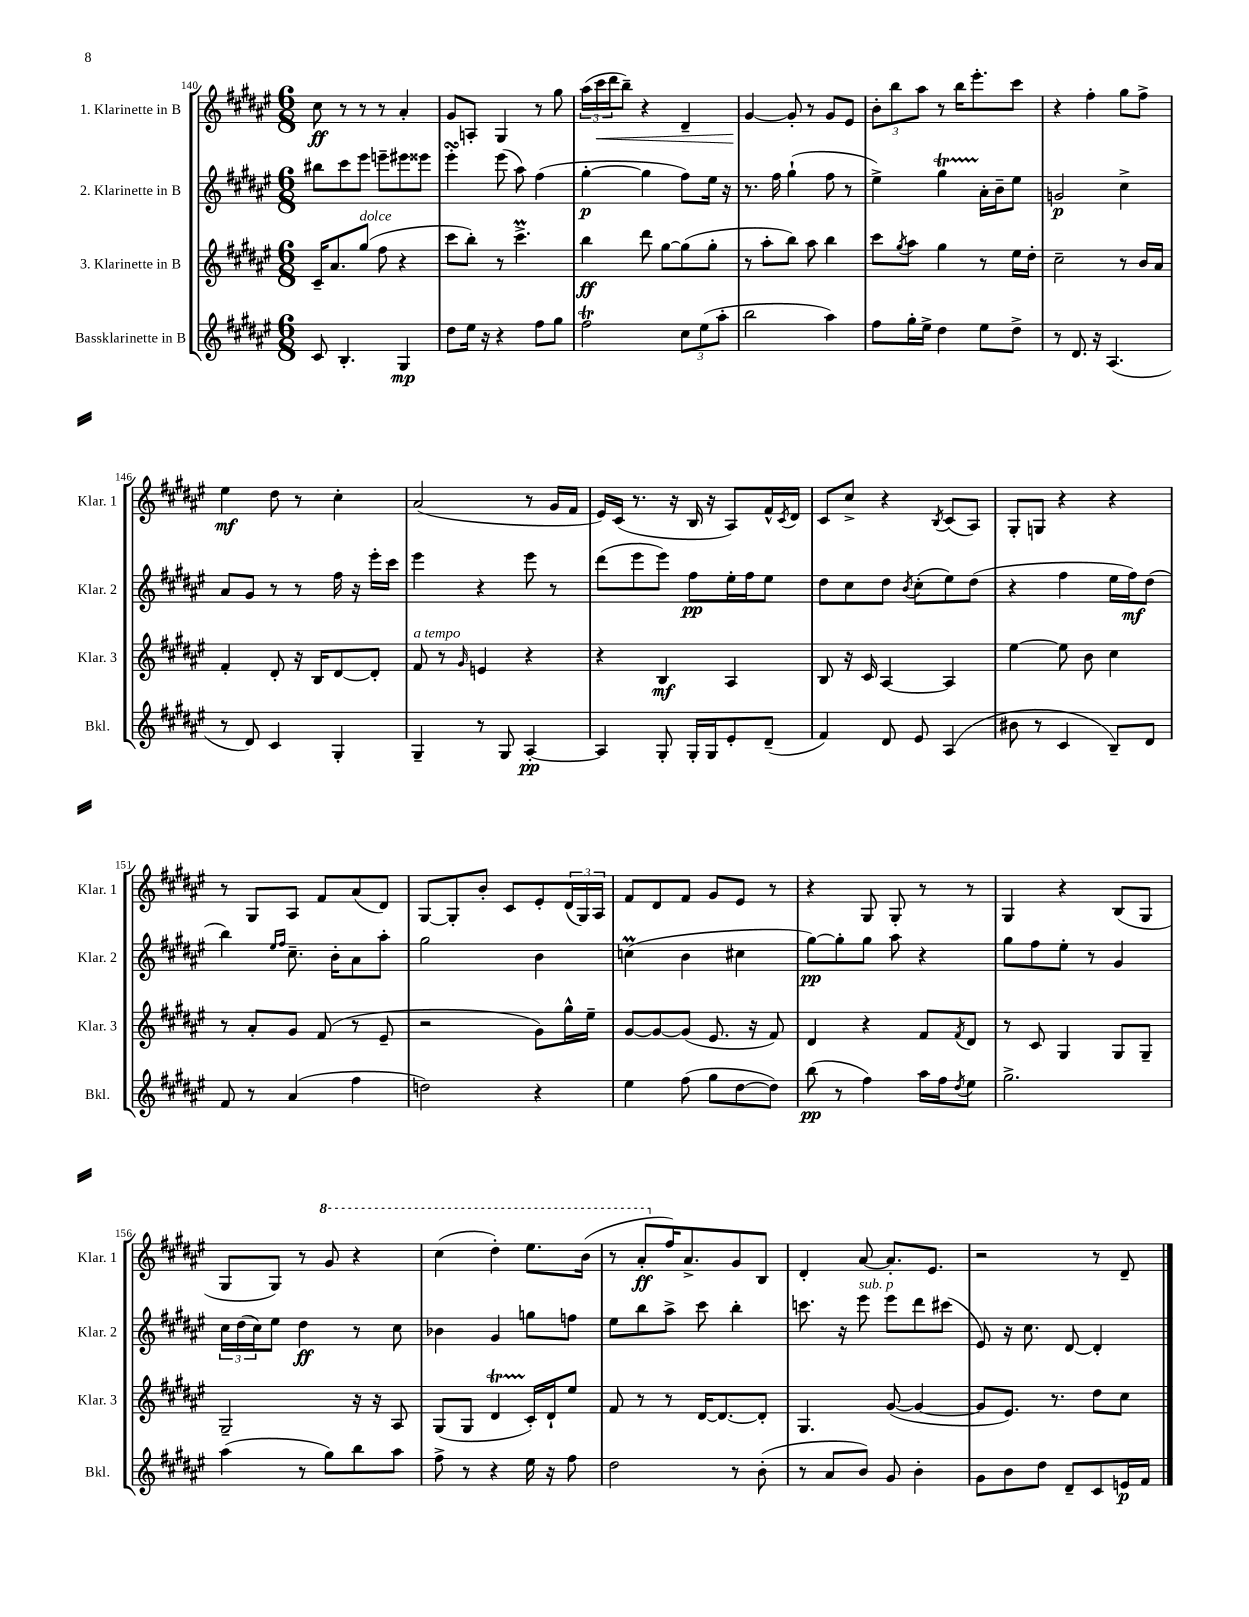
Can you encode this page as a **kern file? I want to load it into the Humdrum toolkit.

**kern	**dynam	**kern	**dynam	**kern	**dynam	**kern	**dynam
*part4	*part4	*part3	*part3	*part2	*part2	*part1	*part1
*staff4	*staff4	*staff3	*staff3	*staff2	*staff2	*staff1	*staff1
*I"Bassklarinette in B	*	*I"3. Klarinette in B	*	*I"2. Klarinette in B	*	*I"1. Klarinette in B	*
*I'Bkl.	*	*I'Klar. 3	*	*I'Klar. 2	*	*I'Klar. 1	*
*clefG2	*	*clefG2	*	*clefG2	*	*clefG2	*
*k[f#c#g#d#a#e#]	*	*k[f#c#g#d#a#e#]	*	*k[f#c#g#d#a#e#]	*	*k[f#c#g#d#a#e#]	*
*M6/8	*	*M6/8	*	*M6/8	*	*M6/8	*
=140	=140	=140	=140	=140	=140	=140	=140
8c#/	.	16c#~/KL	.	8bb#X\L	.	8cc#\	ff
.	.	8.a#/	.	.	.	.	.
4.B'/	.	.	.	8ccc#\	.	8r	.
!	!	!LO:TX:a:i:t=dolce	!	!	!	!	!
.	.	(8gg#/J	.	8eee#\J	.	8r	.
.	.	8ff#\	.	8eeen~\L	.	8r	.
4G#/	mp	4r	.	8eee#X\	.	4a#'/	.
.	.	.	.	8eee##X\J	.	.	.
=141	=141	=141	=141	=141	=141	=141	=141
8dd#\L	.	8ccc#\L	.	4eee#sSsS'\	.	8g#/L	.
16ee#\Jk	.	8bb'\J)	.	.	.	8An'/J	.
16r	.	.	.	.	.	.	.
4r	.	8r	.	(8eee#\	.	4G#/	.
.	.	4.ccc#M^\	.	8aa#\)	.	.	.
8ff#\L	.	.	.	(4ff#\	.	8r	.
8gg#\J	.	.	.	.	.	8gg#\	.
=142	=142	=142	=142	=142	=142	=142	=142
2ff#T\	.	4bb\	ff	[4gg#'\	p	(24aa#\LL	.
!	!	!	!	!	!	!	!LO:HP:b
.	.	.	.	.	.	24ccc#\	<
.	.	.	.	.	.	24ddd#\J	.
.	.	.	.	.	.	8bb~\J)	.
.	.	8ddd#\	.	4gg#\]	.	4r	.
.	.	[8gg#\L	.	.	.	.	.
12cc#\L	.	(8gg#\]	.	8ff#\L)	.	4d#~/	.
(12ee#\	.	.	.	.	.	.	.
.	.	8gg#'\J	.	16ee#\Jk	.	.	.
12aa#'\J	.	.	.	.	.	.	.
.	.	.	.	16r	.	.	.
=143	=143	=143	=143	=143	=143	=143	=143
2bb\	.	8r	.	8.r	.	[4g#/	.
.	.	8aa#'\L	.	.	.	.	.
.	.	.	.	16ff#\	.	.	.
.	.	8bb\J)	.	(4gg#`\	.	8g#'/]	[
.	.	8aa#\	.	.	.	8r	.
4aa#\)	.	4bb\	.	8ff#\	.	8g#/L	.
.	.	.	.	8r	.	8e#/J	.
=144	=144	=144	=144	=144	=144	=144	=144
8ff#\L	.	8ccc#\L	.	4ee#^\)	.	12b'\L	.
.	.	.	.	.	.	12bb\	.
.	.	8qgg#/	.	.	.	.	.
16gg#'\L	.	8aa#\J	.	.	.	.	.
.	.	.	.	.	.	12aa#\J	.
16ee#^\JJ	.	.	.	.	.	.	.
4dd#\	.	4gg#\	.	4gg#T\	.	8r	.
.	.	.	.	.	.	16bb\KL	.
.	.	.	.	.	.	8.eee#'\	.
8ee#\L	.	8r	.	16a#'\LL	.	.	.
.	.	.	.	16b~\J	.	.	.
8dd#^\J	.	16ee#\LL	.	8ee#\J	.	8ccc#\J	.
.	.	16dd#'\JJ	.	.	.	.	.
=145	=145	=145	=145	=145	=145	=145	=145
8r	.	2cc#~\	.	2gn/	p	4r	.
8.d#/	.	.	.	.	.	.	.
.	.	.	.	.	.	4ff#'\	.
16r	.	.	.	.	.	.	.
(4.A#/	.	.	.	.	.	.	.
.	.	8r	.	4cc#^\	.	8gg#\L	.
.	.	16b/LL	.	.	.	8ff#^\J	.
.	.	16a#/JJ	.	.	.	.	.
!!LO:LB:g=z
=146	=146	=146	=146	=146	=146	=146	=146
8r	.	4f#'/	.	8a#/L	.	4ee#\	mf
8d#/)	.	.	.	8g#/J	.	.	.
4c#/	.	8d#'/	.	8r	.	8dd#\	.
.	.	16r	.	8r	.	8r	.
.	.	16B/KL	.	.	.	.	.
4G#'/	.	[8d#/	.	16ff#\	.	4cc#'\	.
.	.	.	.	16r	.	.	.
.	.	8d#'/J]	.	16eee#'\LL	.	.	.
.	.	.	.	16ccc#\JJ	.	.	.
=147	=147	=147	=147	=147	=147	=147	=147
!	!	!LO:TX:a:i:t=a tempo	!	!	!	!	!
4G#~/	.	8f#/	.	4eee#\	.	(2a#/	.
.	.	8r	.	.	.	.	.
.	.	16qqg#/	.	.	.	.	.
8r	.	4en/	.	4r	.	.	.
8G#/	.	.	.	.	.	.	.
[4A#'/	pp	4r	.	8eee#\	.	8r	.
.	.	.	.	8r	.	16g#/LL	.
.	.	.	.	.	.	16f#/JJ	.
=148	=148	=148	=148	=148	=148	=148	=148
4A#/]	.	4r	.	(8ddd#\L	.	16e#/LL)	.
.	.	.	.	.	.	(16c#/JJ	.
.	.	.	.	8eee#\	.	8.r	.
8G#'/	.	4B/	mf	8eee#\J)	.	.	.
.	.	.	.	.	.	16r	.
16G#'/LL	.	.	.	8ff#\L	pp	16B/	.
16G#/J	.	.	.	.	.	16r	.
8e#'/	.	4A#/	.	16ee#'\L	.	8A#/L)	.
.	.	.	.	16ff#\J	.	.	.
(8d#~/J	.	.	.	8ee#\J	.	16f#^^/L	.
.	.	.	.	.	.	8qc#/	.
.	.	.	.	.	.	16d#/JJ	.
=149	=149	=149	=149	=149	=149	=149	=149
4f#/)	.	8B/	.	8dd#\L	.	8c#/L	.
.	.	16r	.	8cc#\	.	8cc#^/J	.
.	.	16c#/	.	.	.	.	.
8d#/	.	[4A#/	.	8dd#\J	.	4r	.
.	.	.	.	8qb/	.	.	.
8e#/	.	.	.	(8cc#'\L	.	.	.
.	.	.	.	.	.	8qB/	.
(4A#/	.	4A#/]	.	8ee#\)	.	(8c#/L	.
.	.	.	.	(8dd#\J	.	8A#/J)	.
=150	=150	=150	=150	=150	=150	=150	=150
8b#X\	.	[4ee#\	.	4r	.	8G#'/L	.
8r	.	.	.	.	.	8Gn/J	.
4c#/	.	8ee#\]	.	4ff#\	.	4r	.
.	.	8b\	.	.	.	.	.
8B~/L)	.	4cc#\	.	16ee#\LL	.	4r	.
.	.	.	.	16ff#\J)	mf	.	.
8d#/J	.	.	.	(8dd#\J	.	.	.
!!LO:LB:g=z
=151	=151	=151	=151	=151	=151	=151	=151
8f#/	.	8r	.	4bb\)	.	8r	.
8r	.	8a#'/L	.	.	.	8G#/L	.
.	.	.	.	16qqee#/LL	.	.	.
.	.	.	.	16qqff#/JJ	.	.	.
(4a#/	.	8g#/J	.	8.cc#~\	.	8A#/J	.
.	.	(8f#/	.	.	.	8f#/L	.
.	.	.	.	16b'\KL	.	.	.
4ff#\	.	8r	.	8a#\	.	(8a#/	.
.	.	8e#~/	.	8aa#'\J	.	8d#/J)	.
=152	=152	=152	=152	=152	=152	=152	=152
2ddn\)	.	2r	.	2gg#\	.	[8G#/L	.
.	.	.	.	.	.	8G#'/]	.
.	.	.	.	.	.	8b'/J	.
.	.	.	.	.	.	8c#/L	.
4r	.	8g#\L)	.	4b\	.	8e#'/	.
.	.	16gg#^^\L	.	.	.	(24d#/L	.
.	.	.	.	.	.	24G#/)	.
.	.	16ee#~\JJ	.	.	.	.	.
.	.	.	.	.	.	24A#/JJ	.
=153	=153	=153	=153	=153	=153	=153	=153
4ee#\	.	[8g#/L	.	(4ccnM\	.	8f#/L	.
.	.	8g#/_	.	.	.	8d#/	.
(8ff#\	.	(8g#/J]	.	4b\	.	8f#/J	.
8gg#\L	.	8.e#/	.	.	.	8g#/L	.
[8dd#\	.	.	.	4cc#X\	.	8e#/J	.
.	.	16r	.	.	.	.	.
8dd#\J])	.	8f#/)	.	.	.	8r	.
=154	=154	=154	=154	=154	=154	=154	=154
(8bb\	pp	4d#/	.	[8gg#\L)	pp	4r	.
8r	.	.	.	8gg#'\]	.	.	.
4ff#\)	.	4r	.	8gg#\J	.	8G#/	.
.	.	.	.	8aa#\	.	8G#'/	.
16aa#\LL	.	8f#/L	.	4r	.	8r	.
16ff#\J	.	.	.	.	.	.	.
8qdd#/	.	8qf#/	.	.	.	.	.
8ee#\J	.	8d#/J	.	.	.	8r	.
=155	=155	=155	=155	=155	=155	=155	=155
2.gg#^\	.	8r	.	8gg#\L	.	4G#/	.
.	.	8c#/	.	8ff#\	.	.	.
.	.	4G#/	.	8ee#'\J	.	4r	.
.	.	.	.	8r	.	.	.
.	.	8G#/L	.	4g#/	.	(8B/L	.
.	.	8G#~/J	.	.	.	8G#/J	.
!!LO:LB:g=z
=156	=156	=156	=156	=156	=156	=156	=156
(4aa#\	.	2G#~/	.	24cc#\LL	.	8G#/L	.
.	.	.	.	(24dd#\	.	.	.
.	.	.	.	24cc#\J)	.	.	.
.	.	.	.	8ee#\J	.	8G#/J)	.
8r	.	.	.	4dd#\	ff	8r	.
*	*	*	*	*	*	*8va	*
8gg#\L)	.	.	.	.	.	8gg#/	.
8bb\	.	16r	.	8r	.	4r	.
.	.	16r	.	.	.	.	.
8aa#\J	.	8A#/	.	8cc#\	.	.	.
=157	=157	=157	=157	=157	=157	=157	=157
8ff#^\	.	(8G#/L	.	4b-X\	.	(4ccc#\	.
8r	.	8G#/J	.	.	.	.	.
4r	.	4d#T/	.	4g#/	.	4ddd#'\)	.
16ee#\	.	16c#'/LL)	.	8ggn\L	.	8.eee#\L	.
16r	.	16d#`/J	.	.	.	.	.
8ff#\	.	8ee#/J	.	8ffn\J	.	.	.
.	.	.	.	.	.	(16bb\Jk	.
=158	=158	=158	=158	=158	=158	=158	=158
2dd#\	.	8f#/	.	8ee#\L	.	8r	.
.	.	8r	.	8bb\	.	8aa#'/L	ff
*	*	*	*	*	*	*X8va	*
.	.	8r	.	8aa#^\J	.	16ff#/K)	.
.	.	.	.	.	.	8.a#^/	.
.	.	[16d#/KL	.	8ccc#\	.	.	.
.	.	8.d#/_	.	.	.	.	.
8r	.	.	.	4bb'\	.	8g#/	.
(8b'\	.	8d#'/J]	.	.	.	8B/J	.
=159	=159	=159	=159	=159	=159	=159	=159
8r	.	4.G#/	.	8.cccn\	.	4d#'/	.
8a#/L	.	.	.	.	.	.	.
.	.	.	.	16r	.	.	.
!	!	!	!	!LO:TX:a:i:t=sub. p	!	!	!
8b/J)	.	.	.	8eee#\	.	[8a#/	.
8g#/	.	([8g#/	.	8eee#\L	.	8.a#'/L]	.
4b'\	.	4g#/_	.	8ddd#\	.	.	.
.	.	.	.	.	.	8.e#/J	.
.	.	.	.	(8ccc#X\J	.	.	.
=160	=160	=160	=160	=160	=160	=160	=160
8g#\L	.	8g#/L]	.	8e#/)	.	2r	.
8b\	.	8.e#/J)	.	16r	.	.	.
.	.	.	.	8.cc#\	.	.	.
8dd#\J	.	.	.	.	.	.	.
.	.	8.r	.	.	.	.	.
8d#~/L	.	.	.	[8d#/	.	.	.
8c#/	.	8dd#\L	.	4d#'/]	.	8r	.
16en/L	p	8cc#\J	.	.	.	8d#~/	.
16f#/JJ	.	.	.	.	.	.	.
==	==	==	==	==	==	==	==
*-	*-	*-	*-	*-	*-	*-	*-
